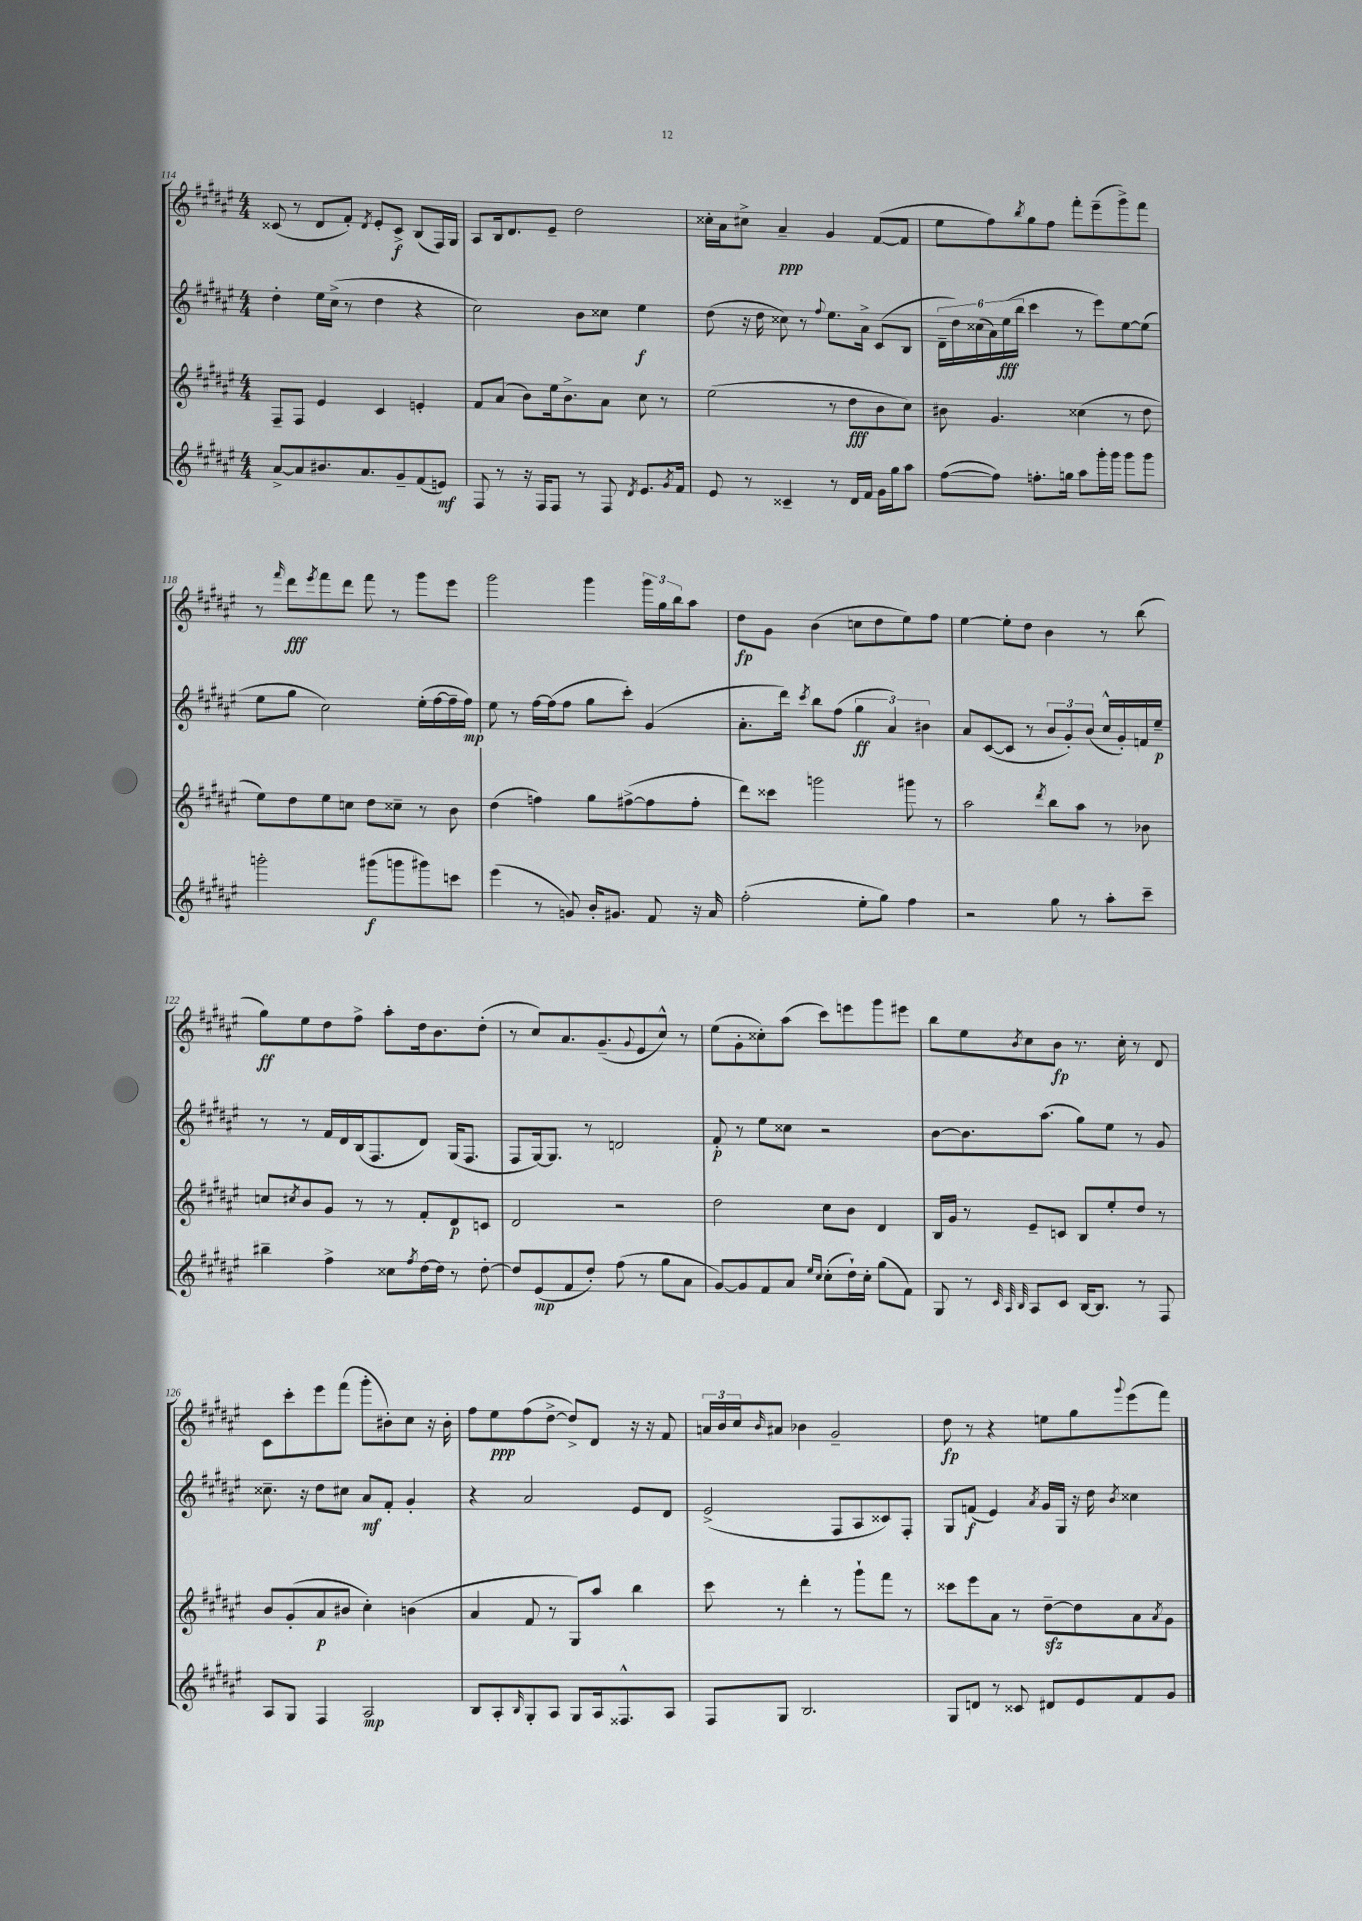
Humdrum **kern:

**kern	**kern	**kern	**kern
*staff4	*staff3	*staff2	*staff1
*clefG2	*clefG2	*clefG2	*clefG2
*k[f#c#g#d#a#e#]	*k[f#c#g#d#a#e#]	*k[f#c#g#d#a#e#]	*k[f#c#g#d#a#e#]
*M4/4	*M4/4	*M4/4	*M4/4
[8a#^	8F#~	4dd#'	(8c##
8a#]	8F#	.	8r
8.b#	4e#	16ee#	8d#
.	.	(16cc#^	.
.	.	8r	8f#')
8.a#	.	.	.
.	.	.	8qd#
.	4c#	4dd#	8e#'
8g#~	.	.	8c##^
(8f#	4e'	4r	(8B
8e)	.	.	16F#)
.	.	.	16G#
=	=	=	=
8F#	8f#	2cc#)	8A#
8r	(8a#	.	16B
.	.	.	8.d#
16r	8b)	.	.
16F#	.	.	.
8F#	16ee#	.	8e#~
.	8.b^	.	.
8r	.	8b	2dd#
8F#	8a#	8cc##	.
8qd#	.	.	.
8.e#	8cc#	4ee#	.
.	8r	.	.
8qg#	.	.	.
16f#	.	.	.
=	=	=	=
8e#	(2ee#	(8dd#	16cc##'
.	.	.	16a#
8r	.	16r	8cc#^
.	.	16dd#	.
4c##~	.	8cc##)	4a#~
.	.	8r	.
.	.	8qqff#	.
8r	8r	8.ee#	4g#
16d#	8dd#	.	.
16f#	.	16a#^	.
16g#	8b	(8c#	([8f#
16gg#	.	.	.
8aa#	8cc#)	8B	8f#]
=	=	=	=
([8ff#	8b#	24d#~	8ee#
.	.	24dd#)	.
.	.	(24cc##	.
8ff#])	4.g#	24a#)	8ff#)
.	.	(24ee#	.
.	.	24bb	.
.	.	.	8qbb
8.ff'	.	4ccc#	8gg#
.	.	.	8ff#
16gg	.	.	.
8aa#	(4cc##	8r	8fff#'
16ggg#'	.	8eee#)	(8eee#~
16ggg#	.	.	.
8ggg#	8r	[8ee#	8ggg#^)
8ggg#	8dd#	(8ee#]	8fff#
=	=	=	=
2ggg'	8ee#)	8ee#	8r
.	.	.	16qqfff#
.	8dd#	8gg#	8ddd#
.	.	.	8qeee#
.	8ee#	2cc#)	8fff#
.	8cc	.	8ddd#
(8ggg#	8dd#	.	8fff#
8ggg	8cc##~	.	8r
8ggg#)	8r	(16ee#'	8ggg#
.	.	[16ff#	.
8ccc	8b	16ff#~]	8eee#
.	.	16ff#)	.
=	=	=	=
(4eee#	(4dd#	8ee#	2ggg#
.	.	8r	.
8r	4ff)	[16ff#	.
.	.	(16ff#]	.
8g)	.	8ff#	.
16b'	8gg#	8gg#	4ggg#
8.g#	.	.	.
.	([8ff#^	8ccc#')	.
8f#	8ff#]	(4g#	24ggg#
.	.	.	24gg#
.	.	.	24bb
16r	8ff#'	.	8aa#
16a#	.	.	.
=	=	=	=
(2ff#'	8ddd#)	8.a#'	8dd#
.	8ccc##	.	8g#
.	.	16ddd#)	.
.	.	8qccc#	.
.	2ggg	8bb	(4b
.	.	(8ff#	.
8ee#'	.	6gg#	8cc
8gg#)	.	.	8dd#
.	.	6a#)	.
4ff#	8ggg#	.	8ee#)
.	.	6b#	.
.	8r	.	8ff#
=	=	=	=
2r	2aa#	8a#	[4ee#
.	.	([8c#	.
.	.	8c#]	8ee#']
.	.	8r	8dd#
.	8qddd#	.	.
8gg#	8bb	12b	4b
.	.	12g#')	.
8r	8aa#	.	.
.	.	(12b	.
8aa#'	8r	16cc#^^	8r
.	.	16g#')	.
8ccc#~	8b-	16f	(8bb
.	.	16ee#~	.
=	=	=	=
4bb#~	8cc	8r	8gg#)
.	8qcc#	.	.
.	8b	8r	8ee#
4ff#^	8g#	16f#	8dd#
.	.	16d#	.
.	8r	(16B	8ff#^
.	.	8.F#	.
8cc##	8r	.	8aa#'
8qff#	.	.	.
[16dd#	8f#'	8d#)	16dd#
16dd#]	.	.	8.b
8r	8d#	(16G#	.
.	.	8.F#	.
[8dd#'	8c	.	(8dd#'
=	=	=	=
8dd#]	2d#	8F#	8r
(8e#	.	[16G#)	8cc#)
.	.	8.G#]	.
8f#	.	.	8.a#
8dd#')	.	8r	.
.	.	.	(8.g#~
(8ff#	2r	2d	.
.	.	.	8qqg#
8r	.	.	8e#
8gg#	.	.	8cc#^^)
8a#	.	.	8r
=	=	=	=
[8g#)	2dd#	8f#'	(8ee#
8g#]	.	8r	8g#'
8f#	.	8ee#	8cc##')
8a#	.	8cc##	(8aa#
16qqee#	.	.	.
16qqcc#	.	.	.
(8cc#'	8cc#	2r	8ccc#)
16dd#`)	8b	.	8eee
16cc#'	.	.	.
(8gg#	4d#	.	8ggg#
8f#)	.	.	8eee#
=	=	=	=
8G#	16B	[8b	8bb
.	16g#	.	.
8r	8r	8.b]	8ee#
32qqc#	.	.	.
32qqA#	.	.	.
32qqB	.	.	8qb
8A#	8e#~	.	8cc#
.	.	(8.aa#	.
8c#	8c	.	8b
[16B	8B	8gg#)	8.r
8.B]	.	.	.
.	8ee#'	8ee#	.
.	.	.	16cc#'
8r	8dd#	8r	8r
8F#	8r	8g#	8d#
=	=	=	=
8A#	8b	8.cc##~	8c#
8G#	(8g#'	.	8ccc#'
.	.	16r	.
4F#	8a#	8dd#	8eee#
.	8b#	8cc#	(8fff#
2A#	4cc#')	8a#	8ggg#'
.	.	8f#'	8b#')
.	(4b	4g#'	8cc#
.	.	.	16r
.	.	.	16b#'
=	=	=	=
8B	4a#	4r	8ff#
8A#'	.	.	8ee#
16qqB	.	.	.
8G#'	8f#	2a#	(8ff#
8A#	8r	.	[8dd#^
8G#	8G#)	.	8dd#^])
16A#	8aa#	.	8d#
8.F##^^	.	.	.
.	4bb	8e#	16r
.	.	.	16r
8A#	.	8d#	8f#
=	=	=	=
8F#	8ccc#	(2e#^	24a
.	.	.	24b
.	.	.	24cc#
.	.	.	16qqb
8G#	8r	.	8a#
2.B	4ddd#'	.	4b-
.	8r	8F#	2g#~
.	8ggg#`	8A#	.
.	8fff#	8c##)	.
.	8r	8F#'	.
=	=	=	=
8G#	8ccc##	8G#	8dd#
8d	8eee#	(8f	8r
8r	8a#	4e#)	4r
8c##	8r	.	.
.	.	8qa#	.
8d#	[8dd#~	16g#	8ee
.	.	16G#	.
8e#	8dd#]	16r	8gg#
.	.	16dd#	.
.	.	8qb	8qqggg#
8f#	8a#	4cc##	(8eee#
.	8qa#	.	.
8g#	8g#	.	8fff#)
==	==	==	==
*-	*-	*-	*-
